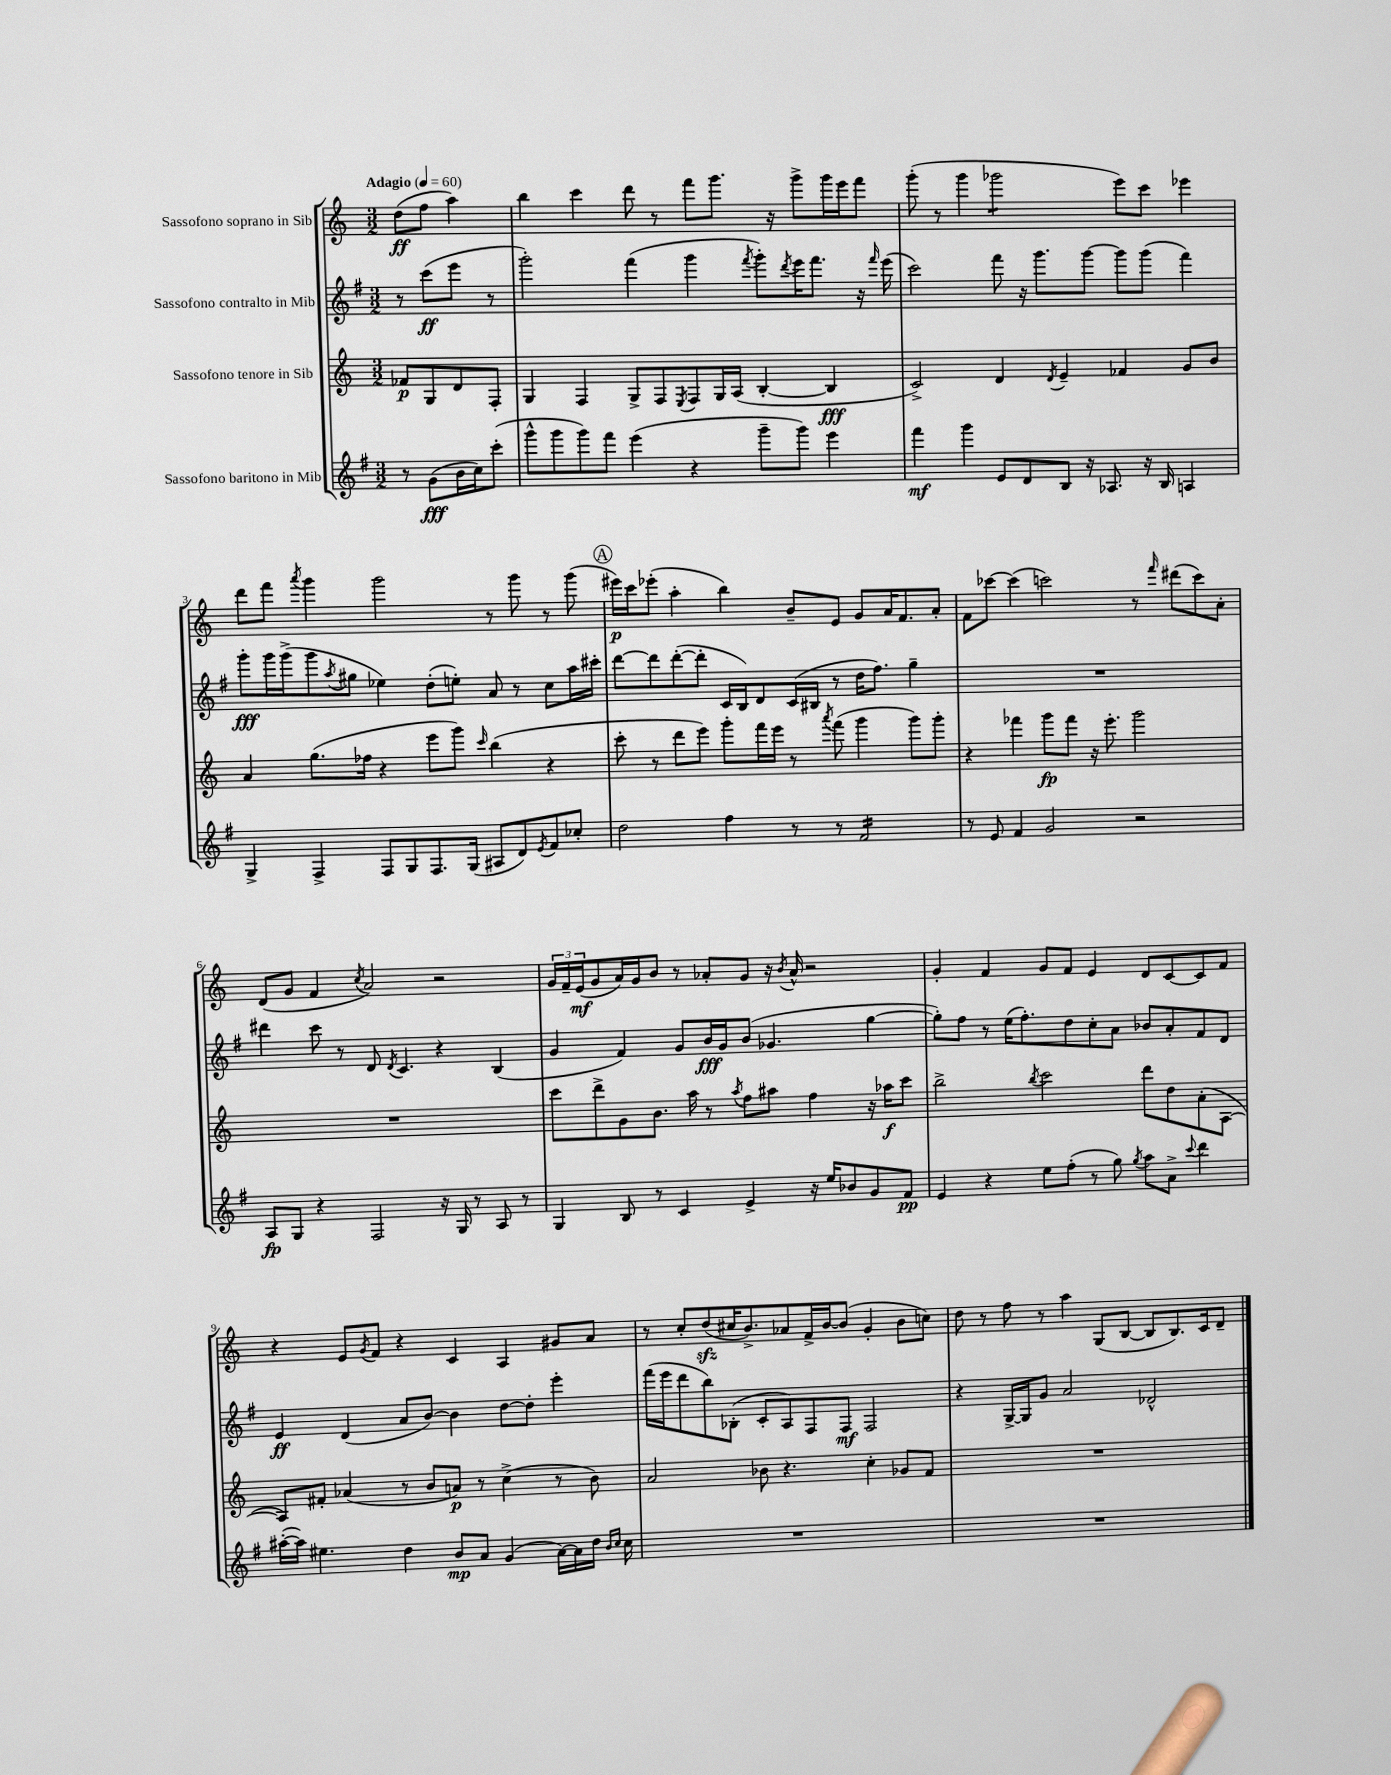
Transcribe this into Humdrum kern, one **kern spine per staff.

**kern	**kern	**kern	**kern
*staff4	*staff3	*staff2	*staff1
*clefG2	*clefG2	*clefG2	*clefG2
*k[f#]	*k[]	*k[f#]	*k[]
*M3/2	*M3/2	*M3/2	*M3/2
*MM60	*MM60	*MM60	*MM60
8r	8f-	8r	(8dd
(8g	8G	(8ccc	8ff
16b	8d	8eee	4aa)
16cc)	.	.	.
(8ccc'	8F'	8r	.
=	=	=	=
8ggg^^	4G	2ggg')	4bb
8ggg	.	.	.
8ggg)	4F	.	4ccc
8fff#	.	.	.
(4eee	8G^	(4fff#	8ddd
.	8F	.	8r
.	8qE	.	.
4r	8F	4ggg	8fff
.	16G	.	8.ggg
.	(16A	.	.
.	.	8qfff#	.
8ggg~	[4B'	8ggg')	.
.	.	.	16r
.	.	8qddd	.
8ggg)	.	16eee	8ggg^
.	.	8.fff#	.
4eee	4B]	.	16ggg
.	.	.	16eee
.	.	16r	8fff
.	.	16qqfff#	.
.	.	(16eee	.
=	=	=	=
4fff#	2c^)	2ccc)	(8ggg'
.	.	.	8r
4ggg	.	.	4ggg
8e	4d	8fff#	2ggg-
8d	.	16r	.
.	.	8.ggg	.
.	8qd	.	.
8B	4e~	.	.
16r	.	[8ggg	.
8.A-	.	.	.
.	4f-	8ggg]	8eee)
16r	.	(8ggg	8ccc
16B	.	.	.
4A	8g	4fff#)	4eee-
.	8b	.	.
=	=	=	=
4G^	4a	8ggg'	8ddd
.	.	16ggg	8fff
.	.	(16ggg^	.
.	.	.	8qaaa
4F#^	(8.gg	8ggg	4ggg
.	.	8qaa	.
.	.	8gg#	.
.	16ff-	.	.
8F#	4r	4ee-)	2ggg
8G	.	.	.
8.F#	8eee	(8dd'	.
.	8ggg)	8ee')	.
(16G	.	.	.
.	16qqccc	.	.
8A#	(4bb	8a	8r
8d)	.	8r	8ggg
8qe	.	.	.
8f#	4r	8cc	8r
8cc-'	.	16aa	(8ggg
.	.	16ccc#'	.
=	=	=	=
2dd	8ccc'	[8ddd	16eee#)
.	.	.	16ccc
.	8r	8ddd]	(8eee-'
.	8ddd	([8ddd'	4aa'
.	8eee)	8ddd']	.
4ff#	8ggg'	16c	4bb)
.	.	16B)	.
.	16fff	8d	.
.	16eee	.	.
8r	8r	(16c	8b~
.	.	16B#	.
.	8qaaa	.	.
8r	(8fff	8r	8e
2f#	4ggg	16dd	8g
.	.	8.ff#)	.
.	.	.	16a
.	.	.	8.f
.	8ggg)	4gg~	.
.	8ggg'	.	8a'
=	=	=	=
8r	4r	1.r	8f
8e	.	.	[8ccc-
4f#	4fff-	.	(4ccc-]
2g	8ggg	.	2ccc)
.	8fff-	.	.
.	16r	.	.
.	8.eee'	.	.
2r	2ggg	.	8r
.	.	.	16qqfff
.	.	.	(8ddd#
.	.	.	8ccc)
.	.	.	8a'
=	=	=	=
8A	1.r	4ddd#	(8d
8G	.	.	8g
4r	.	8ccc	4f
.	.	8r	.
.	.	.	8qcc
2F#	.	8d	2a)
.	.	8qd	.
.	.	4.c	.
16r	.	4r	2r
16G	.	.	.
8r	.	.	.
8A	.	(4B	.
8r	.	.	.
=	=	=	=
4G	8ccc	4g	24g
.	.	.	24f~
.	.	.	(24e
.	8ddd^	.	8g
8B	8g	4f#)	16a)
.	.	.	16g
8r	8.b	.	8b
4c	.	8g	8r
.	16aa	.	.
.	8r	16b	8a-'
.	.	16g	.
.	8qaa	.	.
4e^	8ff	(8b	8g
.	8aa#	4.g-	16r
.	.	.	8qb
.	.	.	16a-^^
16r	4ff	.	2r
16ee	.	.	.
8b-	.	.	.
8g	16r	[4gg	.
.	16aa-	.	.
8f#	8ccc	.	.
=	=	=	=
4e	2bb^	8gg'])	4g'
.	.	8ff#	.
4r	.	8r	4f
.	.	(16ee	.
.	.	8.ff#')	.
.	8qbb	.	.
8ee	2ccc	.	8g
(8ff#'	.	8dd	8f
8r	.	8cc'	4e
8gg)	.	8a	.
8qgg	.	.	.
8aa	8ddd	8b-	8d
8a^	8dd	8a'	[8c
8qqccc	.	.	.
4ddd	(8a'	8f#	8c]
.	[8A	8d	8f
=	=	=	=
([16aa#'	8A])	4e	4r
16aa#])	.	.	.
4.ee#	8f#'	.	.
.	(4a-	(4d	8e
.	.	.	8qg
.	.	.	8f
4dd	8r	8a	4r
.	8b	[8b)	.
8b	8a)	4b]	4c
8a	8r	.	.
(4g	(4cc^	[8dd	4A
.	.	8dd']	.
[16a)	8r	4eee'	8g#
16a]	.	.	.
16dd	8b)	.	8a
16qqb	.	.	.
16qqcc	.	.	.
16cc	.	.	.
=	=	=	=
1.r	2a	(16fff#	8r
.	.	16eee	.
.	.	8ddd	8cc'
.	.	8bb)	(8dd
.	.	(8B-'	16cc#
.	.	.	8.b^)
.	8b-	8c'	.
.	4.r	8A)	8a-
.	.	8F#	16f^
.	.	.	[16b
.	.	8F#	(8b]
.	4cc'	2F#	4g'
.	8g-	.	8b
.	8f	.	8cc)
=	=	=	=
1.r	1.r	4r	8dd
.	.	.	8r
.	.	[16G^	8ff
.	.	16G]	.
.	.	8g	8r
.	.	2a	4aa
.	.	.	(8G
.	.	.	[8B
.	.	2d-^^	8B]
.	.	.	8.B)
.	.	.	16c
.	.	.	8d~
==	==	==	==
*-	*-	*-	*-
